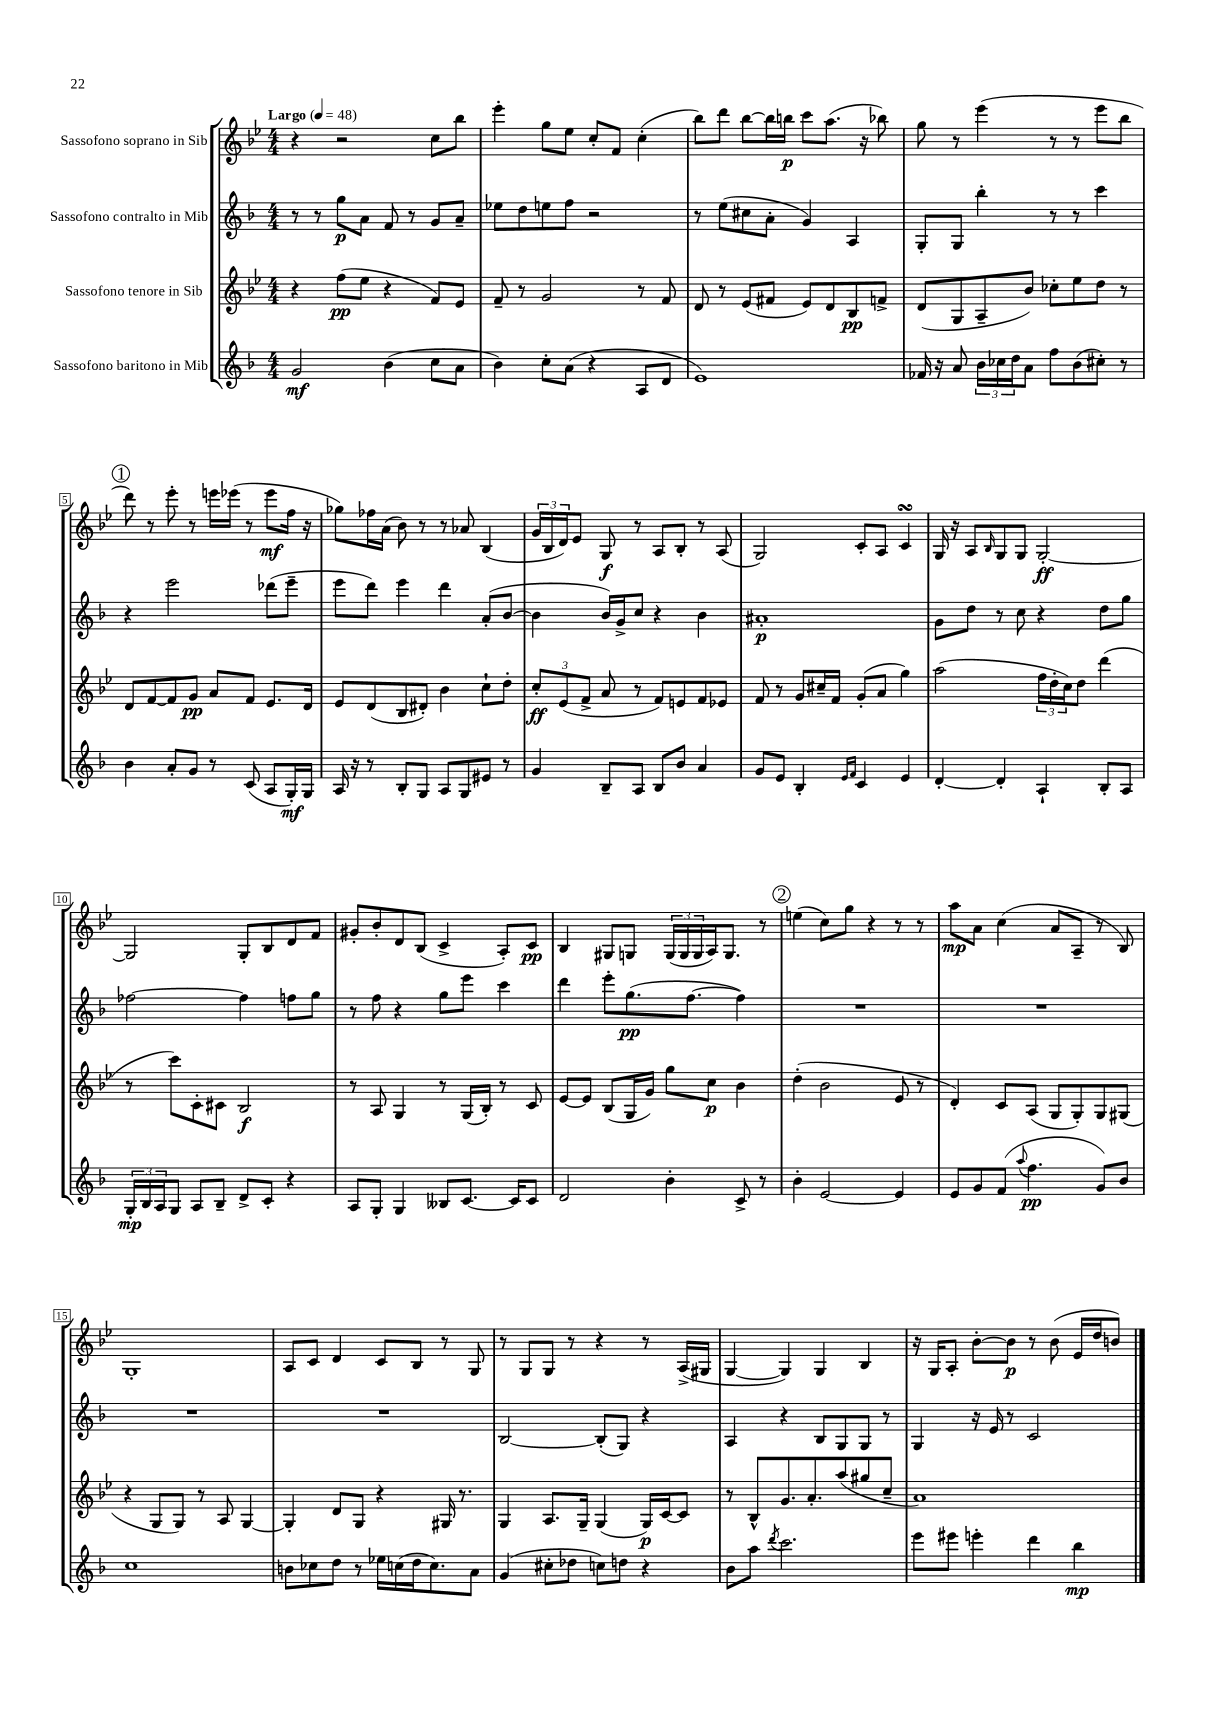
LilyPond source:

<<
\new StaffGroup <<
\new Staff = "s0" \with { instrumentName = "Sassofono soprano in Sib" } {
    \clef treble \key bes \major \numericTimeSignature \time 4/4 \tempo "Largo" 4 = 48
    r4 r2 c''8 bes''8 |
    ees'''4-. g''8 ees''8 c''8-. f'8 c''4-.( |
    bes''8) d'''8 bes''8~ bes''16 b''16\p c'''8 a''8.( r16 bes''8) |
    g''8 r8 ees'''4( r8 r8 ees'''8 bes''8 |
    \mark \markup { \circle "1" } d'''8) r8 ees'''8-. r8 e'''16 ees'''16( r8 ees'''8\mf f''16 r16 |
    ges''8) fes''16 a'16( bes'8) r8 r8 aes'8 bes4( |
    \tuplet 3/2 { g'16 bes16 d'16) } ees'8 g8\f r8 a8 bes8-. r8 a8( |
    g2) c'8-. a8 c'4\turn |
    g16 r16 a8 \grace { bes16 } g8 g8 g2~-.\ff |
    g2 g8-. bes8 d'8 f'8 |
    gis'8-. bes'8-. d'8 bes8( c'4-> a8-.) c'8\pp |
    bes4 gis8 g8 \tuplet 3/2 { g16( g16 g16 } a16) g8. r8 |
    \mark \markup { \circle "2" } e''4( c''8) g''8 r4 r8 r8 |
    a''8\mp a'8 c''4( a'8 a8-- r8 bes8) |
    g1-. |
    a8 c'8 d'4 c'8 bes8 r8 g8 |
    r8 g8 g8 r8 r4 r8 a16->( gis16 |
    g4~ g4) g4 bes4 |
    r16 g16 a8-. bes'8~-. bes'8\p r8 bes'8( ees'16 d''16 b'8) \bar "|." |
}
\new Staff = "s1" \with { instrumentName = "Sassofono contralto in Mib" } {
    \clef treble \key f \major \numericTimeSignature \time 4/4
    r8 r8 g''8\p a'8 f'8 r8 g'8 a'8-- |
    ees''8 d''8 e''8 f''8 r2 |
    r8 e''8( cis''8 a'8-. g'4) a4 |
    g8-. g8 bes''4-. r8 r8 c'''4 |
    \mark \markup { \circle "1" } r4 e'''2 des'''8( e'''8-- |
    e'''8 d'''8) e'''4 d'''4 a'8-.( bes'8~ |
    bes'4 bes'16) g'16-> c''8 r4 bes'4 |
    ais'1-.\p |
    g'8 d''8 r8 c''8 r4 d''8 g''8 |
    fes''2~ fes''4 f''8 g''8 |
    r8 f''8 r4 g''8 e'''8 c'''4 |
    d'''4 e'''8-. g''8.\pp( f''8.~ f''4) |
    \mark \markup { \circle "2" } R1 |
    R1 |
    R1 |
    R1 |
    bes2~ bes8-.( g8) r4 |
    a4 r4 bes8 g8 g8 r8 |
    g4 r16 e'16 r8 c'2 \bar "|." |
}
\new Staff = "s2" \with { instrumentName = "Sassofono tenore in Sib" } {
    \clef treble \key bes \major \numericTimeSignature \time 4/4
    r4 f''8\pp( ees''8 r4 f'8) ees'8 |
    f'8-- r8 g'2 r8 f'8 |
    d'8 r8 ees'8( fis'8 ees'8) d'8 bes8\pp f'8-> |
    d'8( g8 a8-- bes'8) ces''8-. ees''8 d''8 r8 |
    \mark \markup { \circle "1" } d'8 f'8~ f'8 g'8\pp a'8 f'8 ees'8. d'16 |
    ees'8 d'8( bes8 dis'8-.) bes'4 c''8-! d''8-. |
    \tuplet 3/2 { c''8-.\ff ees'8( f'8-> } a'8 r8 f'8) e'8 f'8 ees'8 |
    f'8 r8 g'8 cis''16-- f'16 g'8-.( a'8 g''4) |
    a''2( \tuplet 3/2 { f''16 d''16-. c''16) } d''8 d'''4( |
    r8 c'''8) c'8-. cis'8 bes2\f |
    r8 a8 g4 r8 g16( bes16-.) r8 c'8 |
    ees'8~ ees'8 bes8( g16 g'16) g''8 c''8\p bes'4 |
    \mark \markup { \circle "2" } d''4-.( bes'2 ees'8 r8 |
    d'4-.) c'8 a8( g8 g8-.) g8 gis8( |
    r4 g8 g8) r8 a8 g4~ |
    g4-. d'8 g8 r4 gis16 r8. |
    g4 a8. g16-- g4( g16\p) c'16~ c'8 |
    r8 bes8-^ g'8. a'8.-. a''8( gis''8 c''8-- |
    a'1) \bar "|." |
}
\new Staff = "s3" \with { instrumentName = "Sassofono baritono in Mib" } {
    \clef treble \key f \major \numericTimeSignature \time 4/4
    g'2\mf bes'4( c''8 a'8 |
    bes'4) c''8-. a'8( r4 a8 d'8 |
    e'1) |
    fes'16 r16 a'8 \tuplet 3/2 { bes'16 ces''16 d''16 } a'8 f''8 bes'8( cis''8-.) r8 |
    \mark \markup { \circle "1" } bes'4 a'8-. g'8 r8 c'8( a8 g16-.\mf) g16 |
    a16 r16 r8 bes8-. g8 a8 g8 eis'8 r8 |
    g'4 bes8-- a8 bes8 bes'8 a'4 |
    g'8 e'8 bes4-. \grace { e'16 f'16 } c'4 e'4 |
    d'4~-. d'4-. a4-! bes8-. a8 |
    \tuplet 3/2 { g16-.\mp bes16 a16 } g8 a8 bes8-- d'8-> c'8-. r4 |
    a8 g8-. g4 beses8 c'8.~ c'16 c'8 |
    d'2 bes'4-. c'8-> r8 |
    \mark \markup { \circle "2" } bes'4-. e'2~ e'4 |
    e'8 g'8 f'8( \appoggiatura { a''8 } f''4.\pp g'8) bes'8 |
    c''1 |
    b'8 ces''8 d''8 r8 ees''16 c''16( d''16 c''8.) a'8 |
    g'4( cis''8-. des''8 c''8) d''8 r4 |
    bes'8 a''8 \acciaccatura { d'''8 } c'''2. |
    e'''8 eis'''8 e'''4-. d'''4 bes''4\mp \bar "|." |
}
>>
>>
\layout { \context { \Score \override BarNumber.stencil = #(make-stencil-boxer 0.1 0.3 ly:text-interface::print) } }
